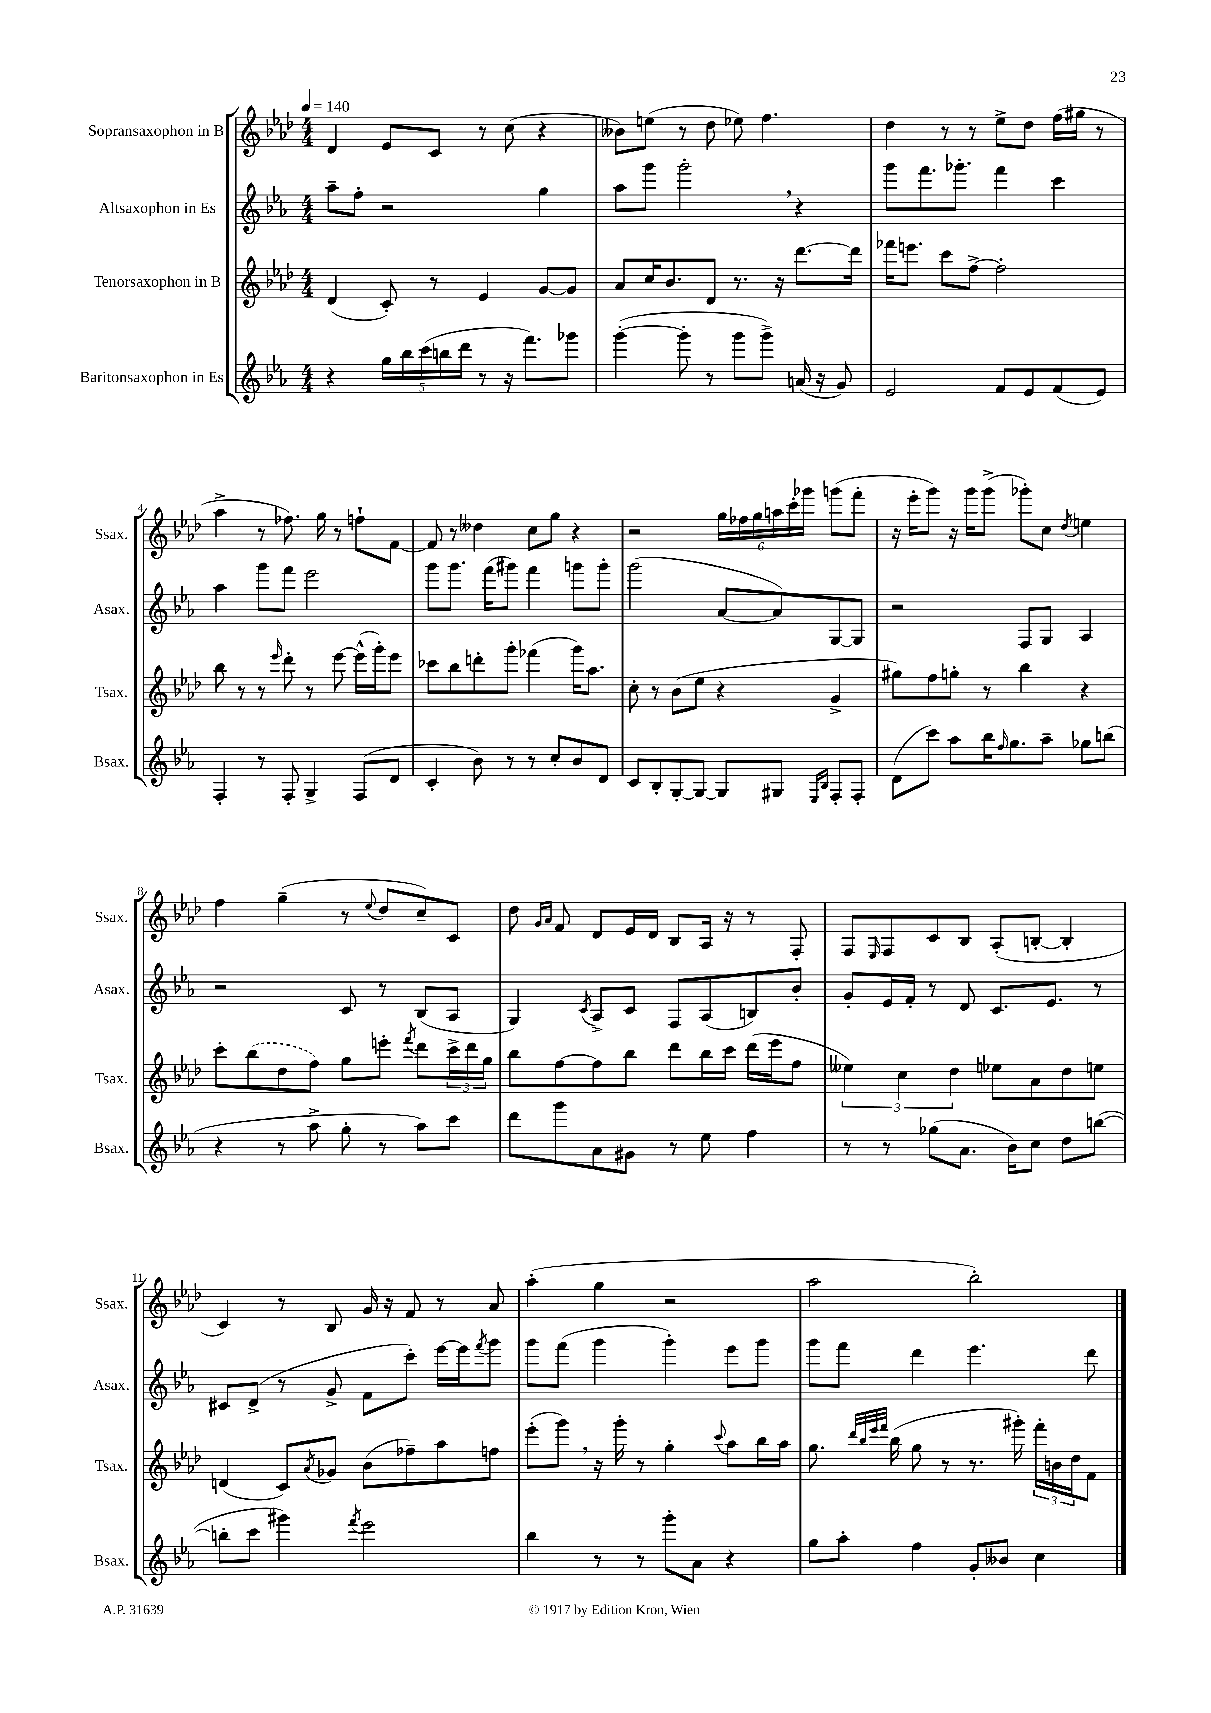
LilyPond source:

<<
\new StaffGroup <<
\new Staff = "s0" \with { instrumentName = "Sopransaxophon in B" shortInstrumentName = "Ssax." } {
    \clef treble \key aes \major \numericTimeSignature \time 4/4 \tempo 4 = 140
    des'4 ees'8 c'8 r8 c''8( r4 |
    beses'8) e''8( r8 des''8 ees''8) f''4. |
    des''4 r8 r8 ees''8-> des''8 f''16( gis''16 r8 |
    aes''4-> r8 fes''8.) g''16 r8 f''8-! f'8~ |
    f'8 r8 deses''4 c''8 g''8 r4 |
    r2 \tuplet 6/4 { g''16 fes''16 g''16 a''16 c'''16-. ges'''16 } g'''8( f'''8-. |
    r16 ees'''16-. g'''8) r16 g'''16 g'''8->( ges'''8-.) c''8 \acciaccatura { des''8 } e''4 |
    f''4 g''4--( r8 \appoggiatura { ees''8 } des''8 c''8--) c'8 |
    des''8 \grace { g'16 aes'16 } f'8 des'8 ees'16 des'16 bes8 aes16 r16 r8 f8-. |
    f8 \grace { ees16 } f8 c'8 bes8 aes8-.( b8~-. b4-. |
    c'4) r8 bes8 g'16 r16 f'8 r8 aes'8 |
    aes''4-.( g''4 r2 |
    aes''2 bes''2-.) \bar "|." |
}
\new Staff = "s1" \with { instrumentName = "Altsaxophon in Es" shortInstrumentName = "Asax." } {
    \clef treble \key ees \major \numericTimeSignature \time 4/4
    aes''8-- f''8-. r2 g''4 |
    aes''8 g'''8 g'''2-. \breathe r4 |
    g'''8 f'''8. ges'''8.-. f'''4 c'''4 |
    aes''4 g'''8 f'''8 ees'''2 |
    g'''8 g'''8. f'''16( gis'''8) f'''4 g'''8 g'''8-. |
    g'''2( aes'8~ aes'8) g8~ g8 |
    r2 f8 g8 aes4 |
    r2 c'8 r8 bes8( aes8 |
    g4) \acciaccatura { c'8 } aes8-> c'8 f8 aes8( b8) bes'8-. |
    g'8-. ees'16 f'16-. r8 d'8 c'8. ees'8. r8 |
    cis'8 d'8->( r8 g'8-> f'8 c'''8-.) ees'''16~ ees'''16 \acciaccatura { f'''8 } g'''8 |
    g'''8 f'''8( g'''4 g'''4-.) ees'''8 g'''8 |
    g'''8 f'''8 d'''4 ees'''4. d'''8 \bar "|." |
}
\new Staff = "s2" \with { instrumentName = "Tenorsaxophon in B" shortInstrumentName = "Tsax." } {
    \clef treble \key aes \major \numericTimeSignature \time 4/4
    des'4( c'8-.) r8 ees'4 g'8~ g'8 |
    aes'8 c''16 bes'8. des'8 r8. r16 des'''8.~ des'''16 |
    fes'''16 e'''8. c'''8 f''8~-> f''2-. |
    bes''8 r8 r8 \grace { ees'''16 } des'''8-. r8 ees'''8~ ees'''16-^( g'''16-.) ees'''8 |
    ces'''8 bes''8 d'''8-. g'''8-. fes'''4( g'''16) aes''8. |
    c''8-. r8 bes'8( ees''8 r4 g'4-> |
    gis''8) f''8 g''8-. r8 bes''4 r4 |
    c'''8-. \once \slurDashed bes''8( des''8 f''8) g''8 e'''8-. \acciaccatura { f'''8 } des'''8 \tuplet 3/2 { c'''16-> des'''16 g''16 } |
    bes''8 f''8~ f''8 bes''8 des'''8 bes''16 c'''16 des'''16( ees'''16 f''8 |
    \tuplet 3/2 { eeses''4) c''4 des''4 } ees''8 aes'8 des''8 e''8 |
    d'4( c'8) \acciaccatura { aes'8 } ges'8 bes'8( fes''8--) aes''8 f''8 |
    ees'''8-.( g'''8) \breathe r16 g'''16-. r8 g''4-. \appoggiatura { c'''8 } aes''8 bes''16 aes''16 |
    g''8. \grace { des'''32 bes''32 ees'''32 f'''32 } bes''16( g''8 r8 r8. gis'''16-.) \tuplet 3/2 { f'''16-. b'16 des''16 } f'8 \bar "|." |
}
\new Staff = "s3" \with { instrumentName = "Baritonsaxophon in Es" shortInstrumentName = "Bsax." } {
    \clef treble \key ees \major \numericTimeSignature \time 4/4
    r4 \tuplet 5/4 { g''16 bes''16 c'''16( b''16 d'''16 } r8 r16 f'''8.) ges'''8 |
    g'''4~-.( g'''8-. r8 g'''8 g'''8->) a'16( r16 g'8) |
    ees'2 f'8 ees'8 f'8( ees'8) |
    f4-. r8 f8-. g4-> f8( d'8 |
    c'4-. bes'8) r8 r8 c''8-. bes'8 d'8 |
    c'8 bes8-. g8~-. g8~ g8 gis8 \grace { ees16 bes16 } f8-. f8-. |
    d'8( c'''8) aes''8 bes''16 \grace { f''16 } g''8. aes''8-- ges''8 b''8( |
    r4 r8 aes''8-> g''8-. r8 aes''8) c'''8 |
    d'''8 g'''8 aes'8 gis'8 r8 ees''8 f''4 |
    r8 r8 ges''8( aes'8. bes'16) c''8 d''8 b''8~( |
    b''8-. c'''8 gis'''4) \acciaccatura { f'''8 } ees'''2 |
    bes''4 r8 r8 g'''8-. aes'8 r4 |
    g''8 aes''8-. f''4 g'8-. beses'8 c''4 \bar "|." |
}
>>
>>
